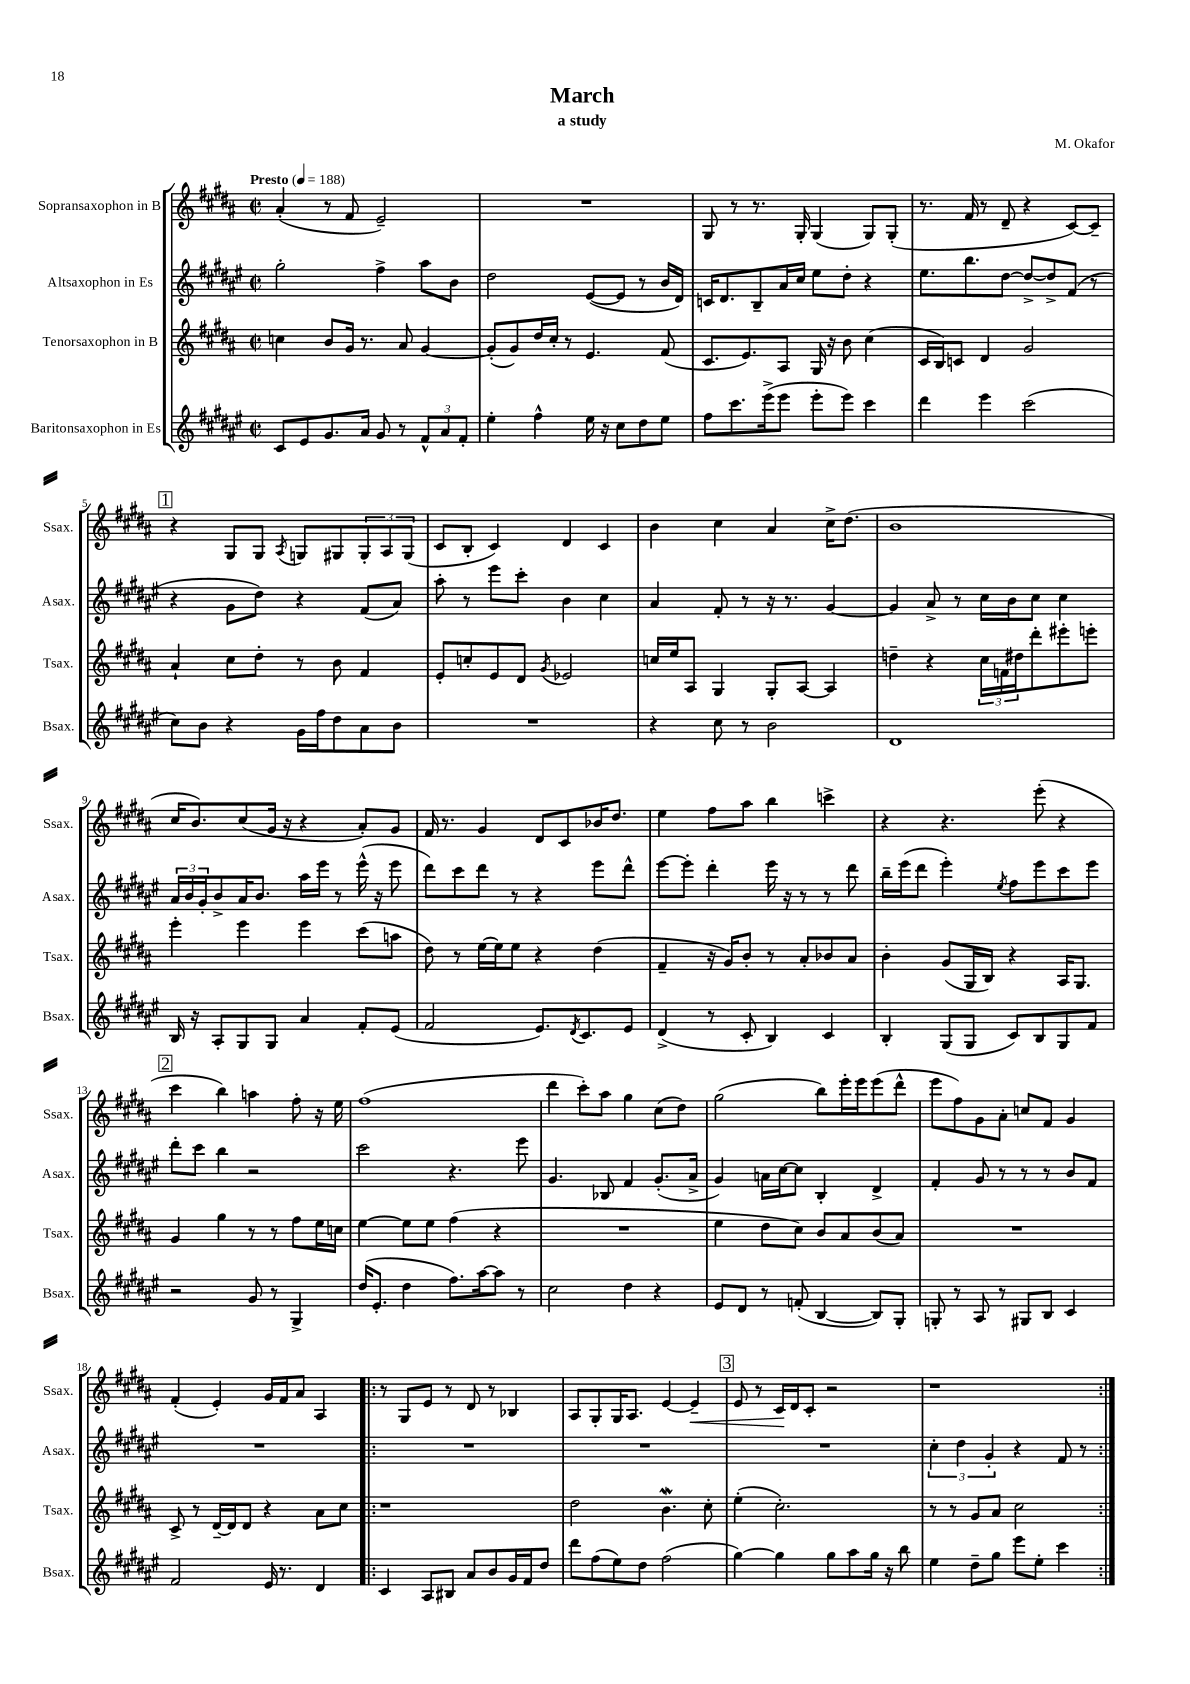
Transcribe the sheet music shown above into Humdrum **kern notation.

**kern	**kern	**kern	**kern	**dynam
*part4	*part3	*part2	*part1	*part1
*staff4	*staff3	*staff2	*staff1	*staff1
*I"Baritonsaxophon in Es	*I"Tenorsaxophon in B	*I"Altsaxophon in Es	*I"Sopransaxophon in B	*
*I'Bsax.	*I'Tsax.	*I'Asax.	*I'Ssax.	*
*clefG2	*clefG2	*clefG2	*clefG2	*
*k[f#c#g#d#a#e#]	*k[f#c#g#d#a#]	*k[f#c#g#d#a#e#]	*k[f#c#g#d#a#]	*
*M2/2	*M2/2	*M2/2	*M2/2	*
*met(c|)	*met(c|)	*met(c|)	*met(c|)	*
*MM188	*MM188	*MM188	*MM188	*
=1	=1	=1	=1	=1
!	!	!	!LO:TX:a:B:t=Presto	!
8c#/L	4ccn\	2gg#'\	(4a#'/	.
8e#/	.	.	.	.
8.g#/	8b/L	.	8r	.
.	16g#/Jk	.	8f#/	.
16a#/Jk	8.r	.	.	.
8g#/	.	4ff#^\	2e~/)	.
8r	8a#/	.	.	.
12f#^^/L	[4g#/	8aa#\L	.	.
12a#/	.	.	.	.
.	.	8b\J	.	.
12f#'/J	.	.	.	.
=2	=2	=2	=2	=2
4ee#'\	(8g#'/L]	2dd#\	1r	.
.	8g#/)	.	.	.
4ff#^^\	16dd#/L	.	.	.
.	16cc#'/JJ	.	.	.
.	8r	.	.	.
16ee#\	4.e/	([8e#/L	.	.
16r	.	.	.	.
8cc#\L	.	8e#/J]	.	.
8dd#\	.	8r	.	.
8ee#\J	(8f#/	16b/LL	.	.
.	.	16d#/JJ)	.	.
=3	=3	=3	=3	=3
8ff#\L	8.c#/L	16cn/KL	8G#/	.
.	.	8.d#/	.	.
8.ccc#\	.	.	8r	.
.	8.e/)	.	.	.
.	.	8B~/	8.r	.
(16eee#^\k	.	.	.	.
8eee#\J	8A#/J	16a#/L	.	.
.	.	16cc#/JJ	16G#'/	.
8eee#'\L	16G#/	8ee#\L	(4G#/	.
.	16r	.	.	.
8eee#\J)	8b\	8dd#'\J	.	.
4ccc#\	(4cc#\	4r	8G#/L)	.
.	.	.	(8G#'/J	.
=4	=4	=4	=4	=4
4ddd#\	16c#/LL	8.ee#\L	8.r	.
.	16B/J)	.	.	.
.	8cn/J	.	.	.
.	.	8.bb\	16f#/	.
4eee#\	4d#/	.	8r	.
.	.	[8dd#\J	8d#~/	.
(2ccc#\	2g#/	8dd#^/L_	4r	.
.	.	8dd#^/]	.	.
.	.	(8f#/J	[8c#/L)	.
.	.	8r	8c#~/J]	.
!!LO:LB:g=z
!!LO:REH:place=s1:t=1
=5	=5	=5	=5	=5
8cc#\L)	4a#`/	4r	4r	.
8b\J	.	.	.	.
4r	8cc#\L	8g#\L	8G#/L	.
.	8dd#'\J	8dd#\J)	8G#/J	.
.	.	.	8qA#/	.
16g#\LL	8r	4r	8Gn/L	.
16ff#\J	.	.	.	.
8dd#\	8b\	.	8G#X/	.
8a#\	4f#/	(8f#/L	12G#'/	.
.	.	.	12A#/	.
8b\J	.	8a#/J)	.	.
.	.	.	(12G#/J	.
=6	=6	=6	=6	=6
1r	8e'/L	8aa#'\	8c#/L	.
.	8ccn'/	8r	8B'/J	.
.	8e/	8eee#\L	4c#/)	.
.	8d#/J	8ccc#'\J	.	.
.	8qg#/	.	.	.
.	2e-X/	4b\	4d#/	.
.	.	4cc#\	4c#/	.
=7	=7	=7	=7	=7
4r	16ccn/LL	4a#/	4b\	.
.	16ee/J	.	.	.
.	8A#/J	.	.	.
8cc#\	4G#/	8f#'/	4cc#\	.
8r	.	8r	.	.
2b\	8G#'/L	16r	4a#/	.
.	.	8.r	.	.
.	[8A#/J	.	.	.
.	4A#/]	[4g#/	16cc#^\KL	.
.	.	.	(8.dd#\J	.
=8	=8	=8	=8	=8
1d#	4ddn~\	4g#/]	1b	.
.	4r	8a#^/	.	.
.	.	8r	.	.
.	24cc#\LL	16cc#\LL	.	.
.	24fn\	.	.	.
.	.	16b\J	.	.
.	24dd#X\J	.	.	.
.	8ddd#'\	8cc#\J	.	.
.	8eee#X'\	4cc#\	.	.
.	8eeen'\J	.	.	.
!!LO:LB:g=z
=9	=9	=9	=9	=9
16B/	4eee'\	24a#/LL	16cc#/KL	.
.	.	24b/	.	.
16r	.	.	8.b/)	.
.	.	24g#'/J	.	.
8A#'/L	.	8b^/	.	.
8G#/	4eee\	16a#/K	(8cc#/	.
.	.	8.b/J	.	.
8G#/J	.	.	16g#/Jk	.
.	.	.	16r	.
4a#/	4eee\	16aa#\LL	4r	.
.	.	16eee#\JJ	.	.
.	.	8r	.	.
8f#'/L	(8ccc#\L	(16eee#^^\	8a#'/L)	.
.	.	16r	.	.
(8e#/J	8aan\J	8eee#\	8g#/J	.
=10	=10	=10	=10	=10
2f#/	8dd#\)	8ddd#\L)	16f#/	.
.	.	.	8.r	.
.	8r	8ccc#\	.	.
.	[16ee\LL	8ddd#\J	4g#/	.
.	16ee\J]	.	.	.
.	8ee\J	8r	.	.
8.e#/L)	4r	4r	8d#/L	.
.	.	.	8c#/	.
8qd#/	.	.	.	.
8.c#/	.	.	.	.
.	(4dd#\	8eee#\L	16b-X/K	.
.	.	.	8.dd#/J	.
8e#/J	.	8ddd#^^\J	.	.
=11	=11	=11	=11	=11
(4d#^/	4f#~/	[8eee#\L	4ee\	.
.	.	8eee#'\J]	.	.
8r	16r	4ddd#'\	8ff#\L	.
.	16g#/KL)	.	.	.
8c#'/	8b'/J	.	8aa#\J	.
4B/)	8r	16eee#\	4bb\	.
.	.	16r	.	.
.	8a#'/L	8r	.	.
4c#/	8b-X/	8r	4cccn^\	.
.	8a#/J	8ddd#\	.	.
=12	=12	=12	=12	=12
4B'/	4b'\	16bb~\LL	4r	.
.	.	(16eee#\J	.	.
.	.	8ddd#\J	.	.
(8G#/L	(8g#/L	4eee#'\)	4.r	.
8G#/J	16G#/L	.	.	.
.	16B/JJ)	.	.	.
.	.	8qee#/	.	.
8c#/L)	4r	8ff#\L	.	.
8B/	.	8eee#\	(8eee'\	.
8G#/	16A#/KL	8ccc#\	4r	.
.	8.G#/J	.	.	.
8f#/J	.	8eee#\J	.	.
!!LO:LB:g=z
!!LO:REH:place=s1:t=2
=13	=13	=13	=13	=13
2r	4g#/	8ddd#'\L	4ccc#\	.
.	.	8ccc#\J	.	.
.	4gg#\	4bb\	4bb\)	.
8g#/	8r	2r	4aan\	.
8r	8r	.	.	.
4G#^/	8ff#\L	.	8ff#'\	.
.	16ee\L	.	16r	.
.	16ccn\JJ	.	16ee\	.
=14	=14	=14	=14	=14
(16dd#/KL	[4ee\	2ccc#\	(1ff#	.
8.e#'/J	.	.	.	.
4dd#\	8ee\L]	.	.	.
.	8ee\J	.	.	.
8.ff#\L)	(4ff#\	4.r	.	.
[16aa#\k	.	.	.	.
8aa#\J]	4r	.	.	.
8r	.	8eee#\	.	.
=15	=15	=15	=15	=15
2cc#\	1r	4.g#/	4ddd#\	.
.	.	.	8ccc#'\L)	.
.	.	8B-X/	8aa#\J	.
4dd#\	.	4f#/	4gg#\	.
4r	.	(8.g#'/L	(8cc#\L	.
.	.	.	8dd#\J)	.
.	.	16a#^/Jk	.	.
=16	=16	=16	=16	=16
8e#/L	4ee\	4g#/)	(2gg#\	.
8d#/J	.	.	.	.
8r	8dd#\L	16an\LL	.	.
.	.	[16cc#\J	.	.
(8fn'/	8cc#\J)	8cc#\J]	.	.
[4B/	8b/L	4B'/	8bb\L)	.
.	8a#/	.	16eee'\L	.
.	.	.	16eee\J	.
8B/L])	(8b/	4d#^/	(8eee\	.
8G#'/J	8a#/J)	.	8ddd#^^\J	.
=17	=17	=17	=17	=17
8Gn'/	1r	4f#'/	8eee\L	.
8r	.	.	8ff#\)	.
8A#/	.	8g#/	8g#\	.
8r	.	8r	8a#'\J	.
8G#X/L	.	8r	8ccn/L	.
8B/J	.	8r	8f#/J	.
4c#/	.	8b/L	4g#/	.
.	.	8f#/J	.	.
!!LO:LB:g=z
=18	=18	=18	=18	=18
2f#/	8c#^/	1r	(4f#'/	.
.	8r	.	.	.
.	[16d#~/LL	.	4e'/)	.
.	16d#/J]	.	.	.
.	8d#/J	.	.	.
16e#/	4r	.	16g#/LL	.
8.r	.	.	16f#/J	.
.	.	.	8a#/J	.
4d#/	8a#\L	.	4A#/	.
.	8cc#\J	.	.	.
=19!|:	=19!|:	=19!|:	=19!|:	=19!|:
4c#/	1r	1r	8r	.
.	.	.	8G#/L	.
8A#/L	.	.	8e/J	.
8B#X/J	.	.	8r	.
8a#/L	.	.	8d#/	.
8b/	.	.	8r	.
16g#/L	.	.	4B-X/	.
16f#/J	.	.	.	.
8dd#/J	.	.	.	.
=20	=20	=20	=20	=20
8ddd#\L	2dd#\	1r	8A#/L	.
(8ff#\	.	.	8G#'/	.
8ee#\)	.	.	16G#/K	.
.	.	.	8.A#/J	.
8dd#\J	.	.	.	.
(2ff#\	4.bw\	.	[4e/	.
!	!	!	!	!LO:HP:b
.	.	.	4e~/]	<
.	8cc#'\	.	.	.
!!LO:REH:place=s1:t=3
=21	=21	=21	=21	=21
[4gg#\)	(4ee'\	1r	8e/	.
.	.	.	8r	.
4gg#\]	2.cc#'\)	.	16c#/LL	.
.	.	.	16d#/J	[
.	.	.	8c#'/J	.
8gg#\L	.	.	2r	.
8aa#\	.	.	.	.
16gg#\Jk	.	.	.	.
16r	.	.	.	.
8bb\	.	.	.	.
=22	=22	=22	=22	=22
4ee#\	8r	6cc#'\	1r	.
.	8r	.	.	.
.	.	6dd#\	.	.
8dd#~\L	8g#/L	.	.	.
.	.	6g#'/	.	.
8gg#\J	8a#/J	.	.	.
8eee#\L	2cc#\	4r	.	.
8ee#'\J	.	.	.	.
4ccc#\	.	8f#/	.	.
.	.	8r	.	.
=:|!	=:|!	=:|!	=:|!	=:|!
*-	*-	*-	*-	*-
